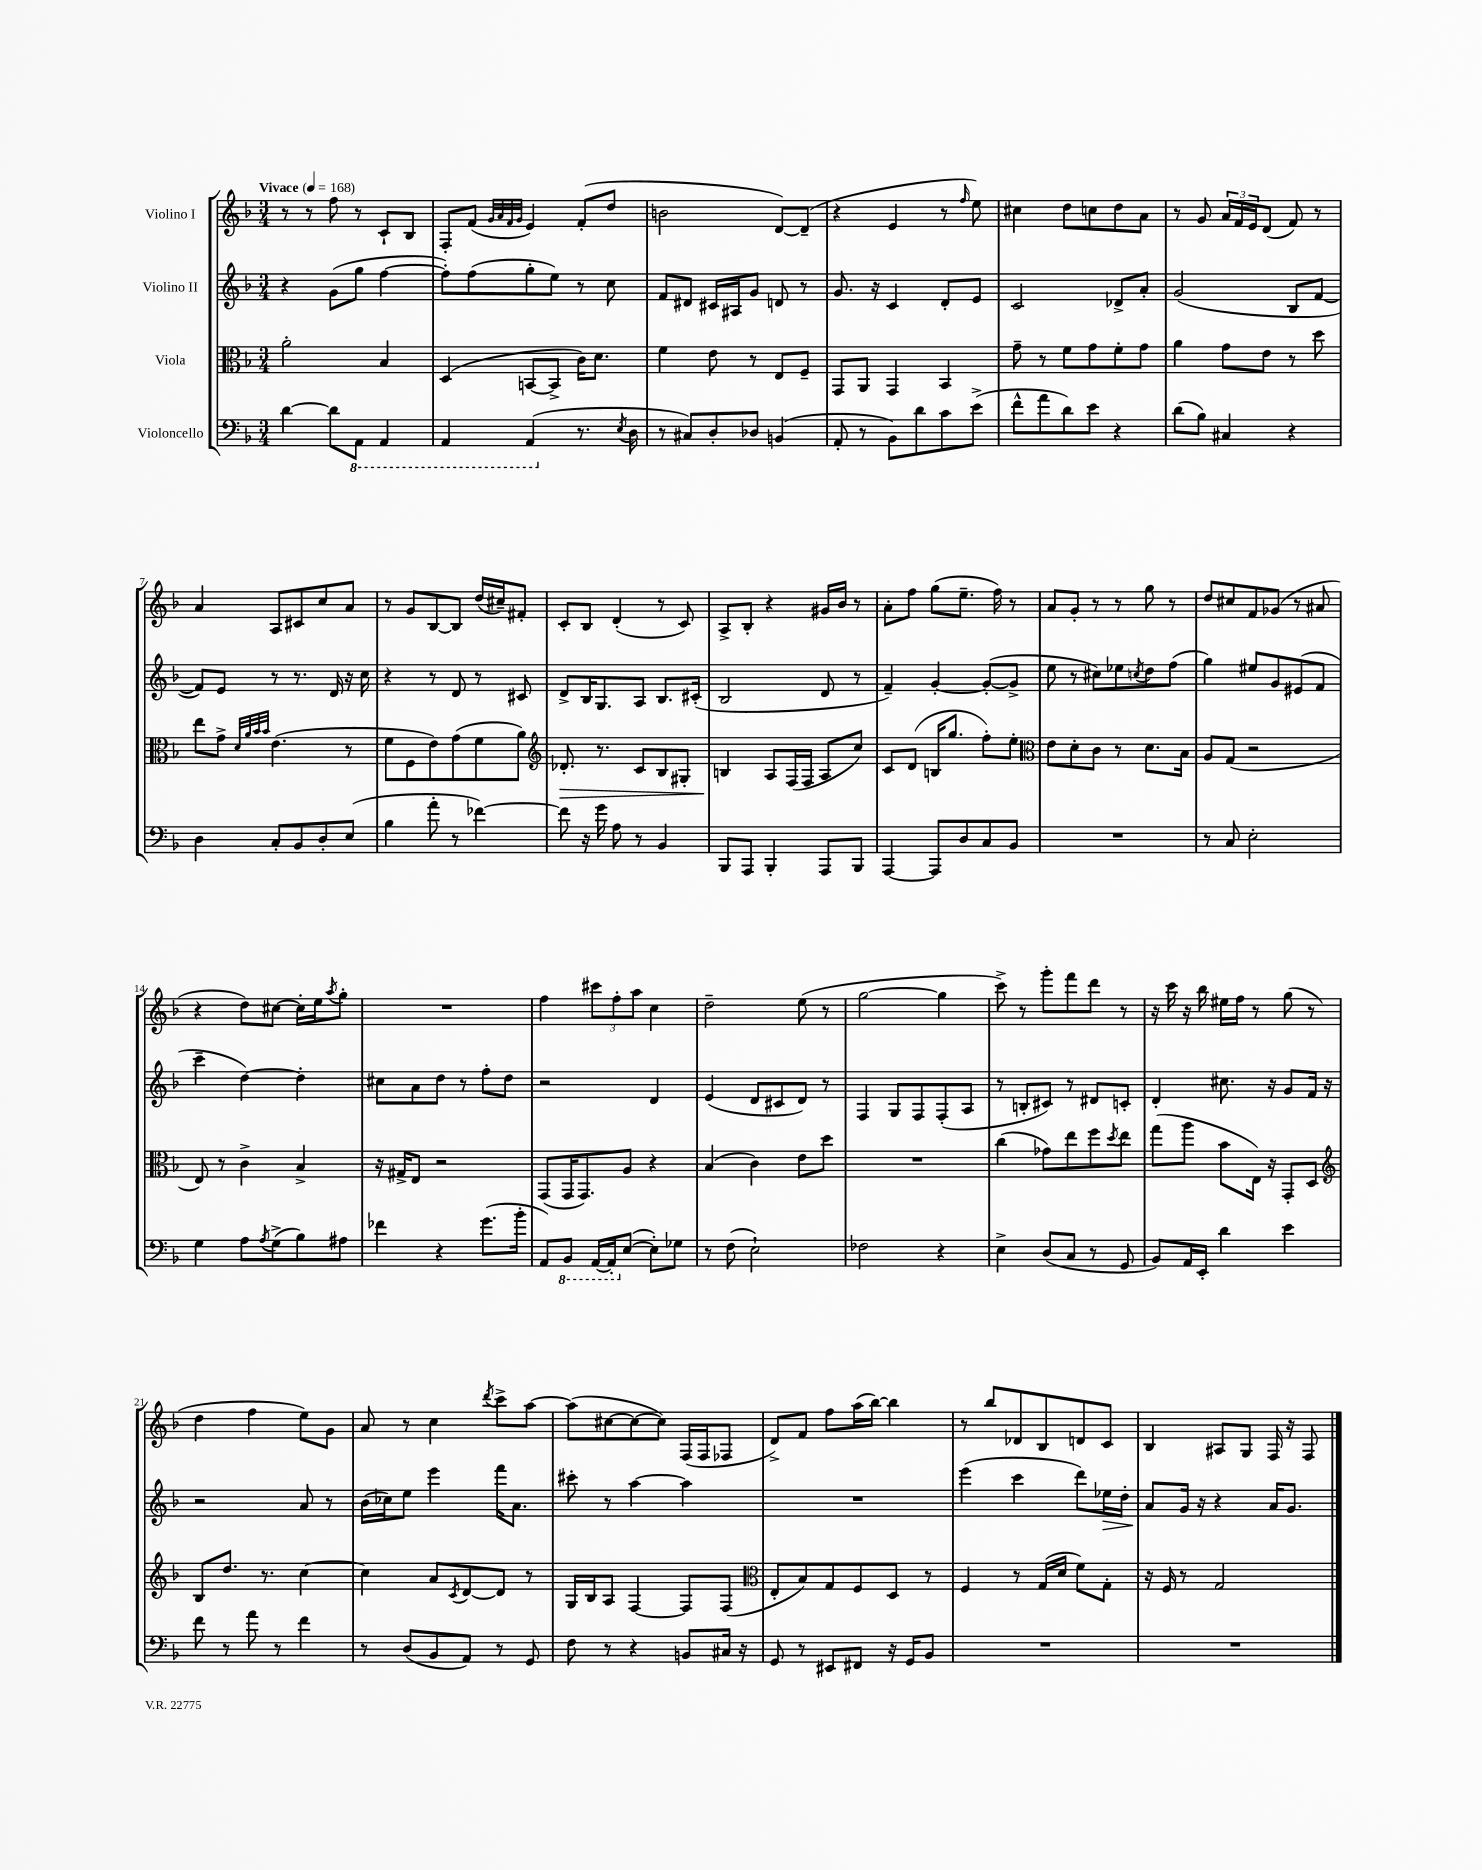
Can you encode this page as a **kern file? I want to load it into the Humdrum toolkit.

**kern	**kern	**kern	**kern
*staff4	*staff3	*staff2	*staff1
*clefF4	*clefC3	*clefG2	*clefG2
*k[b-]	*k[b-]	*k[b-]	*k[b-]
*M3/4	*M3/4	*M3/4	*M3/4
*MM168	*MM168	*MM168	*MM168
[4d	2a'	4r	8r
.	.	.	8r
8d]	.	(8g	8ff
8AAA	.	8gg	8r
4AAA	4B-	[4ff	8c`
.	.	.	8B-
=	=	=	=
4AAA	(4D	8ff'])	8F'
.	.	(8ff	(8f
.	.	.	32qqg
.	.	.	32qqa
.	.	.	32qqf
.	.	.	32qqg
(4AAA	[8BB	8gg'	4e)
.	8BB^]	8ee)	.
8.r	16c)	8r	(8f'
.	8.d	.	.
.	.	8cc	8dd
8qE	.	.	.
16D	.	.	.
=	=	=	=
8r	4f	8f	2b
8C#)	.	8d#	.
8D'	8e	16c#	.
.	.	16A#	.
8D-	8r	8g	.
(4BB	8E	8d	[8d)
.	8F~	8r	(8d~]
=	=	=	=
8AA'	8GG	8.g	4r
8r	8AA	.	.
.	.	16r	.
8BB-)	4GG	4c	4e
8d	.	.	.
8c	4BB-	8d'	8r
.	.	.	16qqff
(8e^	.	8e	8ee)
=	=	=	=
8f^^	8g~	2c	4cc#
8a	8r	.	.
8d)	8f	.	8dd
8e	8g	.	8cc
4r	8f'	8d-^	8dd
.	8g	8a'	8a
=	=	=	=
(8d	4a	(2g	8r
8B-)	.	.	8g
4C#	8g	.	24a
.	.	.	24f
.	.	.	24e
.	8e	.	(8d
4r	8r	8B-	8f)
.	8dd	[8f	8r
=	=	=	=
4D	8ee	8f])	4a
.	8g^	8e	.
.	32qqd	.	.
.	32qqa	.	.
.	32qqb-	.	.
.	32qqb-	.	.
8C'	(4.e	8r	8A
8BB-	.	8.r	8c#
8D'	.	.	8cc
.	.	16d	.
(8E	8r	16r	8a
.	.	16cc	.
=	=	=	=
4B-	8f	4r	8r
.	8F	.	8g
8a'	8e)	8r	[8B-
8r	(8g	8d	8B-]
[4f-)	8f	8r	(16dd
.	.	.	16cc#~)
.	8a)	8c#	8f#'
=	=	=	=
*	*clefG2	*	*
8f-]	8.d-'	8d^	8c'
16r	.	16B-	8B-
16g	8.r	8.G	.
8A	.	.	(4d'
8r	8c	8A	.
4BB-	8B-	8.B-	8r
.	8G#'	.	8c)
.	.	(16c#'	.
=	=	=	=
8BBB-	4B	2B-	8A^
8AAA	.	.	8B-'
4BBB-'	8A	.	4r
.	(16F	.	.
.	16F	.	.
8AAA	8A	8d	16g#
.	.	.	16b-
8BBB-	8cc)	8r	8r
=	=	=	=
[4AAA	8c	4f~)	8a'
.	(8d	.	8ff
8AAA]	16B	[4g'	(8gg
.	8.gg	.	.
8D	.	.	8.ee~
8C	8ff')	(8g'_	.
.	.	.	16ff)
8BB-	8ee'	8g^]	8r
=	=	=	=
*	*clefC3	*	*
2.r	8e	8ee	8a
.	8d'	8r	8g'
.	8c	8cc#)	8r
.	8r	8ee-	8r
.	.	8qcc	.
.	8.d	8dd	8gg
.	.	(8ff	8r
.	16B-	.	.
=	=	=	=
8r	8A	4gg)	8dd
8C	(8G	.	8cc#
2E'	2r	8ee#	8f
.	.	8g	(8g-
.	.	(8e#	8r
.	.	8f	8a#
=	=	=	=
4G	8E)	4ccc~	4r
.	8r	.	.
8A	4c^	[4dd)	8dd)
8qA	.	.	.
(8G^	.	.	[8cc#
8B-)	4B-^	4dd']	16cc#']
.	.	.	16ee
.	.	.	8qaa
8A#	.	.	8gg'
=	=	=	=
4f-	16r	8cc#	2.r
.	16G#^	.	.
.	8E	8a	.
4r	2r	8dd	.
.	.	8r	.
(8.g	.	8ff'	.
.	.	8dd	.
16b-'	.	.	.
=	=	=	=
8AA)	(8GG	2r	4ff
8BBB-	16GG	.	.
.	8.GG)	.	.
[16AAA	.	.	12ccc#
16AAA']	.	.	.
.	.	.	12ff'
([8E	8A	.	.
.	.	.	12aa
8E'])	4r	4d	4cc
8G-	.	.	.
=	=	=	=
8r	(4B-	(4e	2dd~
(8F	.	.	.
2E`)	4c)	8d	.
.	.	8c#	.
.	8e	8d)	(8ee
.	8dd	8r	8r
=	=	=	=
2F-	2.r	4F	[2gg
.	.	8G	.
.	.	8F	.
4r	.	(8F'	4gg]
.	.	8A	.
=	=	=	=
4E^	(4cc	8r	8ccc^)
.	.	8B'	8r
(8D	8g-)	8c#)	8ggg'
8C	8ee	8r	8fff
8r	8ff	8d#	8ddd
.	8qdd	.	.
8GG	8ee	8c'	8r
=	=	=	=
8BB-)	(8gg	4d'	16r
.	.	.	16ccc
16AA	8aa	.	16r
16EE'	.	.	16bb-
4d	8b-	8.cc#	16ee#
.	.	.	16ff
.	16E)	.	8r
.	16r	16r	.
4e	8GG'	8g	(8gg
.	8D	16f	8r
.	.	16r	.
=	=	=	=
*	*clefG2	*	*
8f	8B-	2r	4dd
8r	8.dd	.	.
8a	.	.	4ff
.	8.r	.	.
8r	.	.	.
4f	[4cc	8a	8ee)
.	.	8r	8g
=	=	=	=
8r	4cc]	(16b-	8a
.	.	16cc-)	.
(8D	.	8ee	8r
8BB-	8a	4eee	4cc
.	8qc	.	.
8AA)	[8d	.	.
.	.	.	8qddd
8r	8d]	16fff	8ccc^
.	.	8.a	.
8GG	8r	.	[8aa
=	=	=	=
8F	16G	8ccc#'	(8aa]
.	16B-	.	.
8r	8A	8r	[8cc#
4r	[4F	[4aa	8cc#_
.	.	.	8cc#])
8BB	8F]	4aa]	(16F
.	.	.	16F
16C#	(8F	.	8F-
16r	.	.	.
=	=	=	=
*	*clefC3	*	*
8GG	8E'	2.r	8d^)
8r	8B-)	.	8f
8EE#	8G	.	8ff
8FF#	8F	.	(16aa
.	.	.	[16bb-)
16r	8D	.	4bb-]
16GG	.	.	.
8BB-	8r	.	.
=	=	=	=
2.r	4F	(4eee	8r
.	.	.	8bb-
.	8r	4ccc	8d-
.	(16G	.	8B-
.	16d	.	.
.	8f)	8ddd)	8d
.	8G'	16ee-	8c
.	.	16dd'	.
=	=	=	=
2.r	16r	8a	4B-
.	16F	.	.
.	8r	16g	.
.	.	16r	.
.	2G	4r	8A#
.	.	.	8G
.	.	16a	16F
.	.	8.g	16r
.	.	.	8F
==	==	==	==
*-	*-	*-	*-
